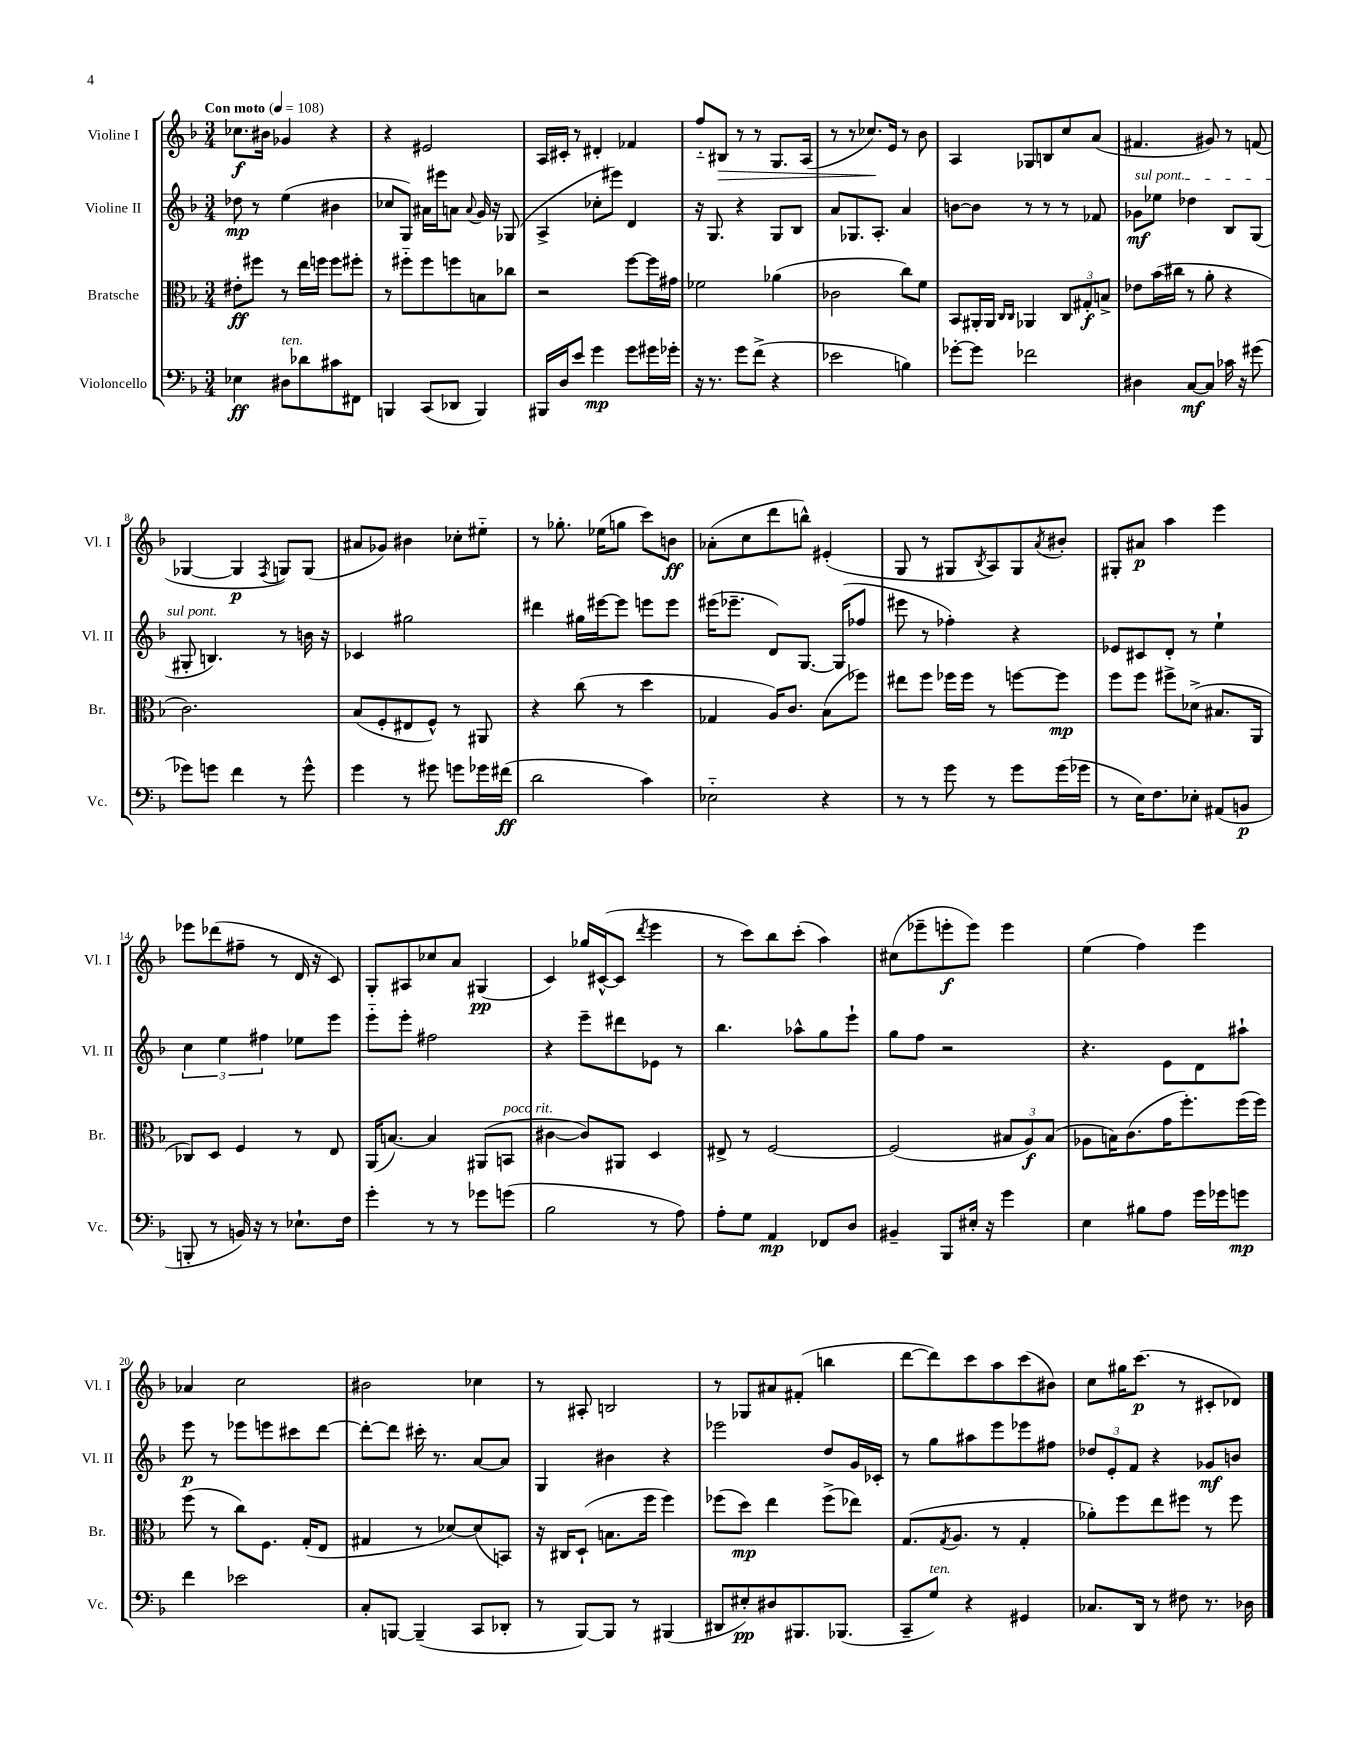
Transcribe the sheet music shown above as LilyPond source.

<<
\new StaffGroup <<
\new Staff = "s0" \with { instrumentName = "Violine I" shortInstrumentName = "Vl. I" } {
    \clef treble \key f \major \numericTimeSignature \time 3/4 \tempo "Con moto" 4 = 108
    ces''8.\f bis'16 ges'4 r4 |
    r4 eis'2 |
    a16 cis'16-. r8 dis'4-. fes'4 |
    f''8-_ bis8\> r8 r8 g8. a16( |
    r8 r8 ces''8.\!) e'16 r8 bes'8 |
    a4 ges8 b8 c''8 a'8( |
    fis'4. gis'8) r8 f'8( |
    ges4~ ges4\p \acciaccatura { f8 } g8) g8( |
    ais'8 ges'8) bis'4 ces''8-. eis''8-_ |
    r8 ges''8.-. ees''16( g''8 c'''8) b'8\ff |
    aes'8-.( c''8 d'''8 b''8-^) eis'4-.( |
    g8 r8 gis8 \acciaccatura { bes8 } a8) gis8 \acciaccatura { a'8 } bis'8-. |
    gis8-. ais'8\p a''4 e'''4 |
    ees'''8 des'''8( fis''8-- r8 d'16 r16 c'8) |
    g8-. ais8 ces''8 a'8 gis4\pp( |
    c'4) ges''16 cis'16~-^( cis'8 \acciaccatura { d'''8 } e'''4 |
    r8 c'''8) bes''8 c'''8-.( a''4) |
    cis''8( ees'''8-- e'''8-.\f e'''8) e'''4 |
    e''4( f''4) e'''4 |
    aes'4 c''2 |
    bis'2 ces''4 |
    r8 ais8-. b2 |
    r8 ges8 ais'8 fis'8-.( b''4 |
    d'''8~ d'''8) c'''8 a''8 c'''8( bis'8) |
    c''8 gis''16 c'''8.\p( r8 cis'8-. des'8) \bar "|." |
}
\new Staff = "s1" \with { instrumentName = "Violine II" shortInstrumentName = "Vl. II" } {
    \clef treble \key f \major \numericTimeSignature \time 3/4
    des''8\mp r8 e''4( bis'4 |
    ces''8 g8) ais'16 eis'''16 a'8 \appoggiatura { a'8 } g'16 r16 ges8( |
    a4-> ces''8-. eis'''8) d'4 |
    r16 g8. r4 g8 bes8 |
    a'8 ges8. a8.-. a'4 |
    b'8~ b'8 r8 r8 r8 fes'8 |
    \once \override TextSpanner.bound-details.left.text = \markup { \italic "sul pont." } ges'8\mf\startTextSpan ees''8 des''4 bes8 g8( |
    gis8-. b4.\stopTextSpan) r8 b'16 r16 |
    ces'4 gis''2 |
    dis'''4 gis''16 eis'''16~ eis'''8 e'''8 e'''8 |
    eis'''16( ees'''8.-- d'8) g8.~ g16( fes''8 |
    eis'''8 r8 fes''4-.) r4 |
    ees'8 cis'8 d'8-. r8 e''4-! |
    \tuplet 3/2 { c''4 e''4 fis''4 } ees''8 e'''8 |
    e'''8-_ e'''8-. fis''2 |
    r4 e'''8-- dis'''8 ees'8 r8 |
    bes''4. aes''8-^ g''8 e'''8-! |
    g''8 f''8 r2 |
    r4. e'8 d'8 ais''8-! |
    e'''8\p r8 ees'''8 e'''8 cis'''8 d'''8~ |
    d'''8~-. d'''8 cis'''16-. r8. a'8~ a'8 |
    g4 bis'4 r4 |
    ees'''2 d''8 g'16 ces'16-. |
    r8 g''8 ais''8 e'''8 ees'''8 fis''8 |
    \tuplet 3/2 { des''8 e'8-. f'8 } r4 ges'8\mf b'8 \bar "|." |
}
\new Staff = "s2" \with { instrumentName = "Bratsche" shortInstrumentName = "Br." } {
    \clef alto \key f \major \numericTimeSignature \time 3/4
    eis'8-.\ff fis''8 r8 e''16 f''16 f''8 fis''8-. |
    r8 fis''8-_ fis''8 f''8 b8 ces''8 |
    r2 f''8~ f''16 gis'16 |
    fes'2 aes'4( |
    ces'2 c''8) f'8 |
    bes,8 ais,16-. ais,16 \grace { c16 c16 } aes,4 \tuplet 3/2 { c8 gis8-.\f b8-> } |
    ees'8 bes'16( cis''16 r8 a'8-. r4 |
    c'2.) |
    bes8( f8-. eis8 f8-^) r8 ais,8 |
    r4 c''8( r8 d''4 |
    ges4 a16) c'8. bes8( fes''8) |
    eis''8 f''8 fes''16 fes''16 r8 f''8~ f''8\mp |
    f''8 f''8 fis''8-> des'8->( bis8. a,16 |
    ces8) d8 f4 r8 e8 |
    a,16( b8.~) b4 ais,8( b,8^\markup { \italic "poco rit." } |
    cis'4~ cis'8) ais,8 d4 |
    eis8-> r8 f2~ |
    f2( \tuplet 3/2 { bis8 a8\f) bis8( } |
    aes8 b16) c'8.( g'16 f''8.-.) f''16( f''16) |
    f''8( r8 c''8) f8. g16-.( e8 |
    gis4 r8 des'8~) des'8( b,8) |
    r16 cis16 d8-!( b8. f''16 f''4) |
    fes''8( d''8\mp) e''4 fes''8->( ees''8) |
    g8.( \acciaccatura { g8 } a8. r8 g4-. |
    aes'8-.) f''8 e''8 fis''8 r8 fis''8 \bar "|." |
}
\new Staff = "s3" \with { instrumentName = "Violoncello" shortInstrumentName = "Vc." } {
    \clef bass \key f \major \numericTimeSignature \time 3/4
    ees4\ff dis8^\markup { \italic "ten." } des'8 cis'8 fis,8 |
    b,,4 c,8( des,8 b,,4) |
    bis,,16 d16 e'8 g'4\mp g'8 gis'16 ges'16-. |
    r16 r8. g'8 f'8->( r4 |
    ees'2 b4) |
    ges'8~-. ges'8 fes'2 |
    dis4 c8~\mf c8 ces'16 r16 gis'8( |
    ges'8) g'8 f'4 r8 g'8-^ |
    g'4 r8 gis'8 g'8 ges'16 fis'16\ff( |
    d'2 c'4) |
    ees2-_ r4 |
    r8 r8 g'8 r8 g'8 g'16( ges'16 |
    r8 e16) f8. ees8-. ais,8( b,8\p |
    b,,8-. r8 b,16) r16 r8 ees8.-! f16 |
    g'4-. r8 r8 ges'8 g'8( |
    bes2 r8 a8) |
    a8-. g8 a,4\mp fes,8 d8 |
    bis,4-- bes,,8 eis16-. r16 g'4 |
    e4 bis8 a8 g'16 ges'16 g'8\mp |
    f'4 ees'2 |
    c8-. b,,8~ b,,4--( c,8 des,8-. |
    r8 bes,,8~) bes,,8 r8 bis,,4( |
    dis,8 eis8-.\pp) dis8 bis,,8. bes,,8.( |
    c,8-- g8^\markup { \italic "ten." }) r4 gis,4 |
    ces8. d,16 r8 fis8 r8. des16 \bar "|." |
}
>>
>>
